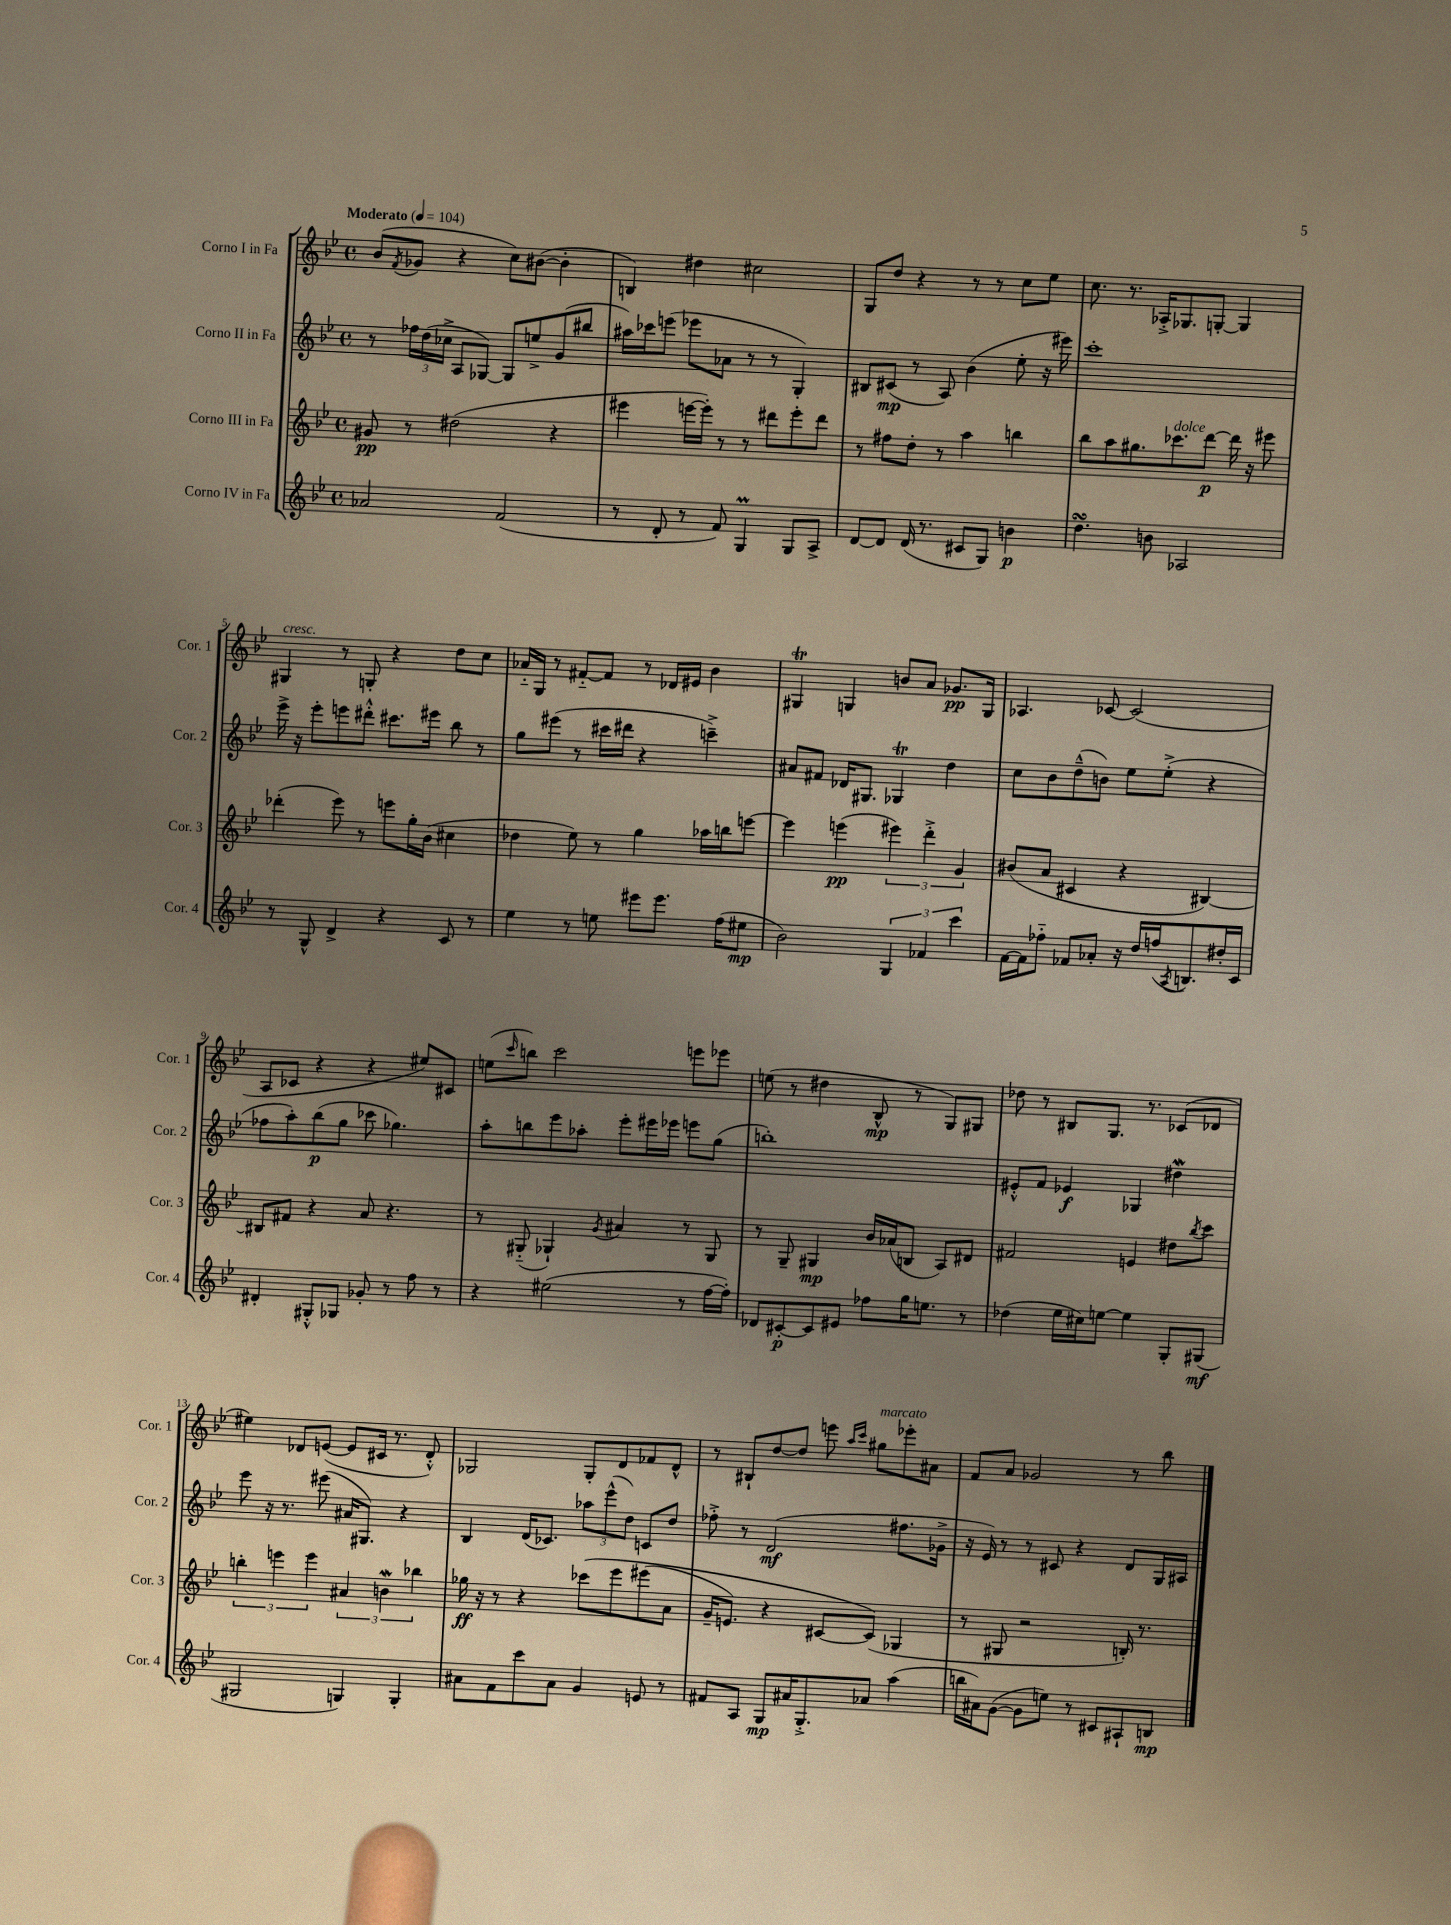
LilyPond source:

<<
\new StaffGroup <<
\new Staff = "s0" \with { instrumentName = "Corno I in Fa" shortInstrumentName = "Cor. 1" } {
    \clef treble \key bes \major \defaultTimeSignature \time 4/4 \tempo "Moderato" 4 = 104
    bes'8( \acciaccatura { f'8 } ges'8 r4 c''8) bis'8~( bis'4-. |
    b4) dis''4 cis''2 |
    g8 d''8 r4 r8 r8 c''8 ees''8 |
    c''8. r8. aes16-.-> ges8. g8~-. g4 |
    gis4^\markup { \italic "cresc." } r8 g8-. r4 d''8 c''8 |
    aes'16-_ g16 r8 fis'8~-_ fis'8 r8 des'16 eis'16 bes'4 |
    gis4\trill g4 b'8 a'8 ges'8.\pp g16 |
    aes4. ces'8~ ces'2( |
    a8 ces'8 r4 r4 eis''8) cis'8 |
    e''8( \grace { c'''16 } b''8) c'''2 e'''8 ees'''8 |
    e''8( r8 dis''4 bes8-^\mp r8 g8) gis8 |
    des''8 r8 bis8 g8. r8. ces'8( des'8 |
    eis''4) des'8 e'8~( e'8 cis'16 r8. des'8-.-^) |
    ges2 ges8-. d'8 fes'8 d'8-^ |
    r8 bis8-! d''8~ d''8 e'''8 \grace { a''16 c'''16 } gis''8^\markup { \italic "marcato" } ees'''8-. ais'8 |
    f'8 a'8 ges'2 r8 bes''8 \bar "|." |
}
\new Staff = "s1" \with { instrumentName = "Corno II in Fa" shortInstrumentName = "Cor. 2" } {
    \clef treble \key bes \major \defaultTimeSignature \time 4/4
    r8 \tuplet 3/2 { fes''16 d''16( ces''16-> } a8 ges8~) ges8 e''8-> g'8( bis''8 |
    ais''16) ces'''16 e'''8( ees'''8 aes'8 r8 r8 g4-.) |
    bis8 cis'8\mp( r8 a8) bes'4( ees''8-. r16 eis'''16) |
    c'''1-. |
    ees'''16-> r16 ees'''8-. e'''8 dis'''8-.-^ cis'''8. eis'''16 bes''8 r8 |
    g''8 eis'''8( r8 cis'''16 dis'''16 r4 c'''4--->) |
    ais'8 fis'8 des'16 gis8. ges4\trill d''4 |
    c''8 bes'8 d''8---^( b'8) ees''8 ees''8-.->( r4 |
    fes''8 a''8-.) bes''8\p( g''8 ces'''8 ges''4.) |
    a''8-. b''8 ees'''8 aes''8-. ees'''8-. eis'''16 ees'''16 e'''8 g''8( |
    b''1-.) |
    eis'8-.-^ f'8 ees'4\f ges4 dis''4\mordent |
    ees'''8 r16 r8. eis'''8( ais'16 gis8.) r4 |
    bes4 d'16( ces'8.) \tuplet 3/2 { aes''8 ees'''8-^( d''8) } c'8 d''8 |
    fes''8-.-> r8 d'2\mf( fis''8. ges'16-> |
    r16 ees'16) r8 r8 cis'8 r4 d'8 g16 ais16 \bar "|." |
}
\new Staff = "s2" \with { instrumentName = "Corno III in Fa" shortInstrumentName = "Cor. 3" } {
    \clef treble \key bes \major \defaultTimeSignature \time 4/4
    gis'8\pp r8 dis''2( r4 |
    eis'''4 e'''16~ e'''16-.) r8 r8 dis'''8 e'''8-. dis'''8 |
    r8 fis''8 d''8-. r8 a''4 b''4 |
    bes''8 a''8 gis''8. ces'''8.^\markup { \italic "dolce" } d'''8~\p d'''16 r16 eis'''8 |
    des'''4-.( ees'''8) r8 e'''8 g''16-. bes'16( cis''4 |
    des''4 ees''8) r8 g''4 aes''16 b''16 e'''8~ |
    e'''4 e'''4\pp( \tuplet 3/2 { eis'''4) d'''4-.-> g'4 } |
    bis'8( a'8 cis'4 r4 bis4~) |
    bis8 fis'8 r4 a'8 r4. |
    r8 gis8-_( ges4-!) \acciaccatura { g'8 } ais'4 r8 ges8 |
    r8 g8-- gis4\mp bes'16 aes'16( b8 a8) dis'8 |
    fis'2 e'4 dis''8 \acciaccatura { bes''8 } c'''8 |
    \tuplet 3/2 { b''4-. e'''4 e'''4 } \tuplet 3/2 { ais'4 b'4\mordent bes''4 } |
    ges''16\ff r16 r8 r4 ces'''8\( ees'''8 eis'''8( a'8 |
    g'16-- e'8.) r4 cis'8~ cis'8(\) ges4 |
    r8 gis8 r2 b16-.) r8. \bar "|." |
}
\new Staff = "s3" \with { instrumentName = "Corno IV in Fa" shortInstrumentName = "Cor. 4" } {
    \clef treble \key bes \major \defaultTimeSignature \time 4/4
    aes'2 f'2( |
    r8 d'8-. r8 f'8) g4\prall g8 a8-> |
    d'8~ d'8 d'16( r8. cis'8 g8) b'4\p |
    d''4.\turn b'8 aes2 |
    r8 g8-^ d'4-> r4 c'8 r8 |
    ees''4 r8 e''8 eis'''8 eis'''8. f''16( eis''8\mp |
    bes'2) \tuplet 3/2 { g4 fes'4 c'''4 } |
    f'16~ f'16 fes''8-_ fes'8 aes'8-. r16 d''16 f''16( \acciaccatura { a8 } b8.) dis''16-. c'16 |
    dis'4-. gis8-.-^ ges8 ges'8-. r8 f''8 r8 |
    r4 eis''2( r8 f''16~ f''16-.) |
    des'8 cis'8~-.\p cis'8 eis'8 fes''8 g''16 e''8. r8 |
    des''4( ees''16 cis''16) e''8~ e''4 g8-. gis8\mf( |
    gis2 g4) g4-. |
    ais'8 f'8 c'''8 ais'8 g'4 e'8 r8 |
    fis'8 a8 g8\mp ais'16 g8.-.-> aes'8 a''4( |
    b''16 ais'16) g'8~( g'8 e''8) r8 cis'8 ais8-! b8\mp \bar "|." |
}
>>
>>
